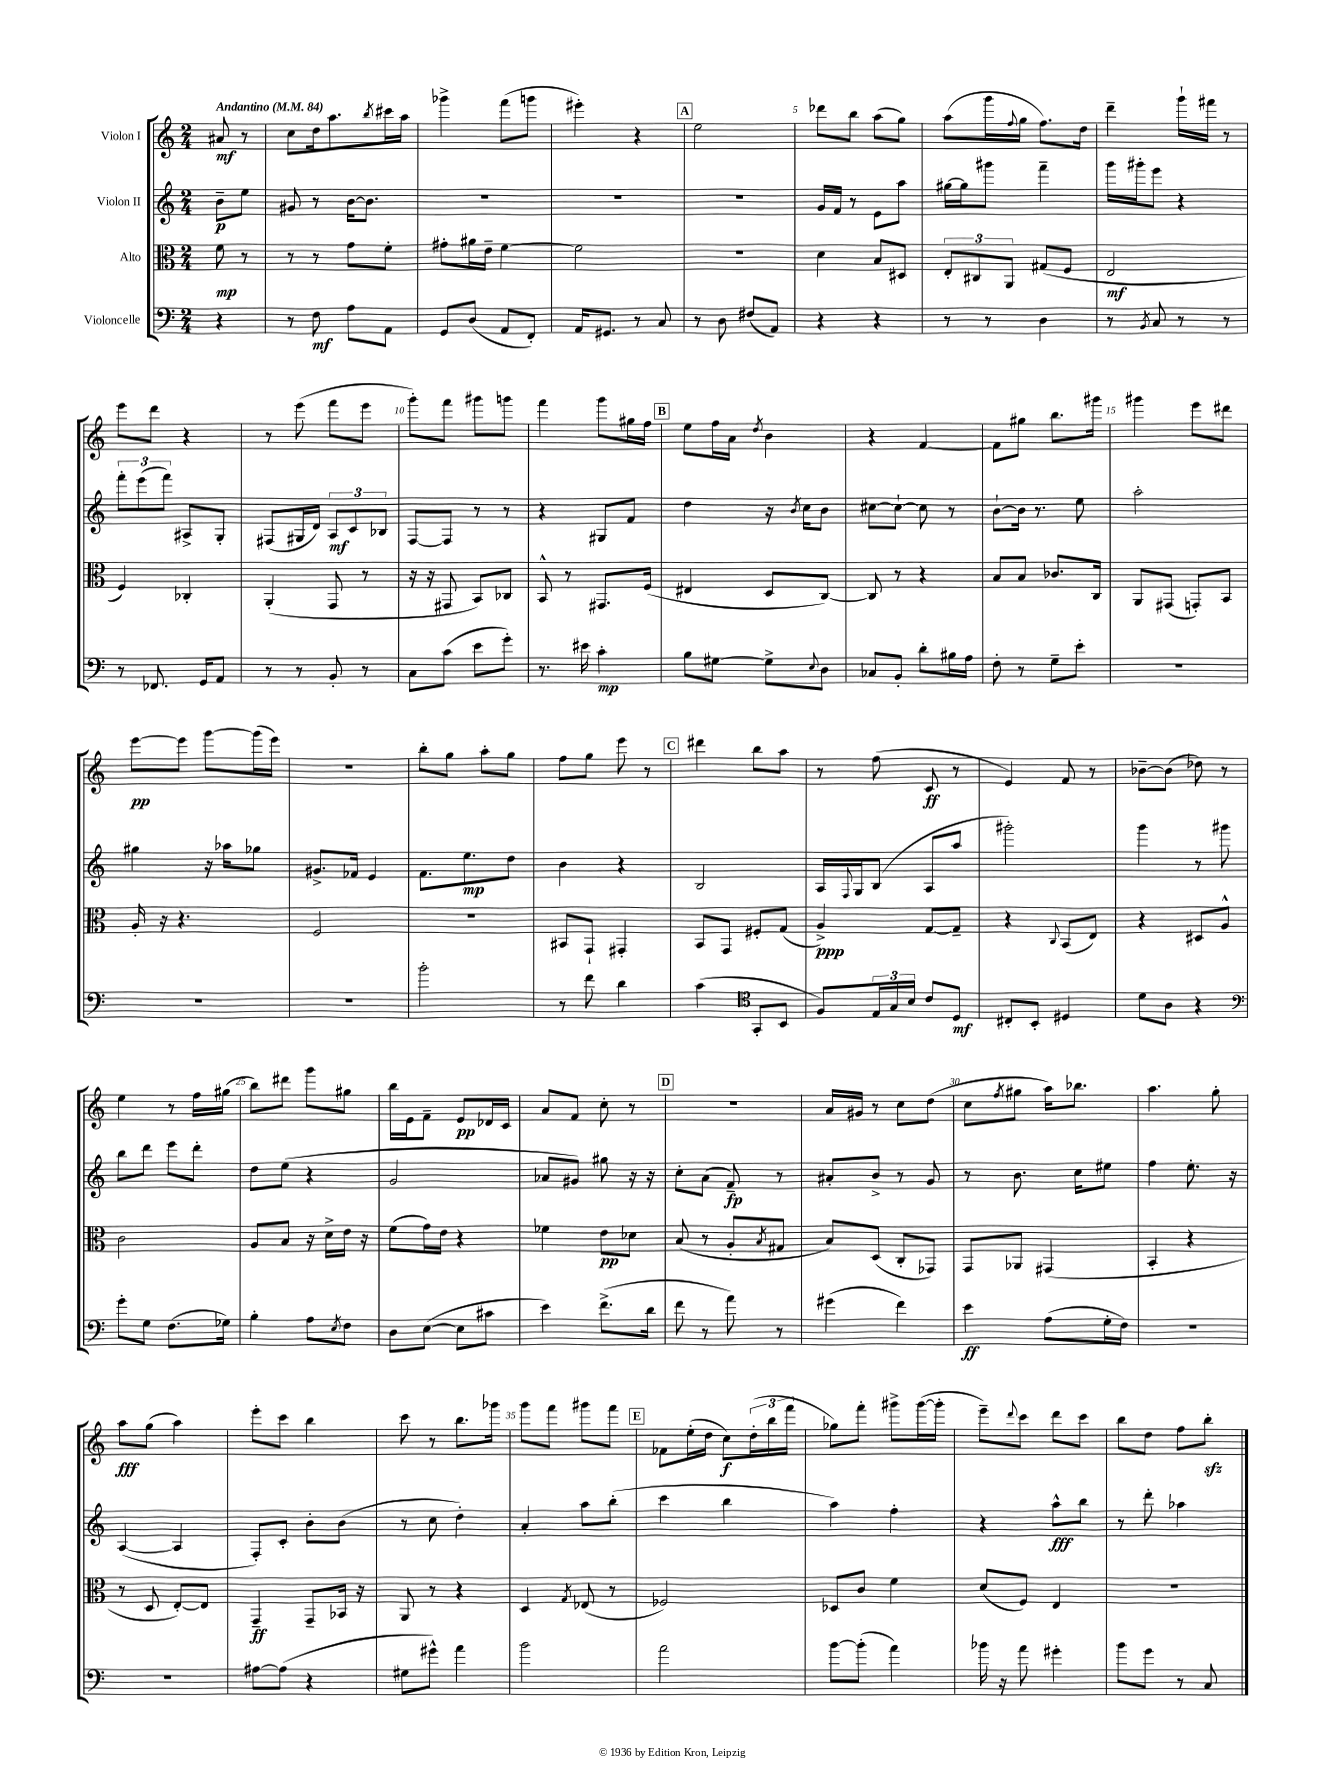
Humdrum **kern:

**kern	**dynam	**kern	**dynam	**kern	**dynam	**kern	**dynam
*part4	*part4	*part3	*part3	*part2	*part2	*part1	*part1
*staff4	*staff4	*staff3	*staff3	*staff2	*staff2	*staff1	*staff1
*I"Violoncelle	*	*I"Alto	*	*I"Violon II	*	*I"Violon I	*
*clefF4	*	*clefC3	*	*clefG2	*	*clefG2	*
*k[]	*	*k[]	*	*k[]	*	*k[]	*
*M2/4	*	*M2/4	*	*M2/4	*	*M2/4	*
*MM84	*	*MM84	*	*MM84	*	*MM84	*
=	=	=	=	=	=	=	=
!	!	!	!	!	!	!LO:TX:a:B:t=Andantino	!
4r	.	8f\	mp	8b~\L	p	8a#X/	mf
.	.	8r	.	8ee\J	.	8r	.
=1	=1	=1	=1	=1	=1	=1	=1
8r	.	8r	.	8g#X/	.	8cc\L	.
8F\	mf	8r	.	8r	.	16dd\k	.
.	.	.	.	.	.	8.aa\	.
8A\L	.	8g\L	.	[16b\KL	.	.	.
.	.	.	.	8.b\J]	.	.	.
.	.	.	.	.	.	8qbb/	.
8AA\J	.	8f'\J	.	.	.	16ccc#X\L	.
.	.	.	.	.	.	16aa\JJ	.
=2	=2	=2	=2	=2	=2	=2	=2
8GG/L	.	8g#X'\L	.	2r	.	4ggg-X^\	.
(8D/J	.	16a#X\L	.	.	.	.	.
.	.	16e~\JJ	.	.	.	.	.
8AA/L	.	[4f\	.	.	.	(8fff\L	.
8FF'/J)	.	.	.	.	.	8gggn\J	.
=3	=3	=3	=3	=3	=3	=3	=3
16AA/KL	.	2f\]	.	2r	.	4eee#X'\)	.
8.GG#X/J	.	.	.	.	.	.	.
8r	.	.	.	.	.	4r	.
8C/	.	.	.	.	.	.	.
!!LO:REH:place=s1:t=A
=4	=4	=4	=4	=4	=4	=4	=4
8r	.	2r	.	2r	.	2ee\	.
8D\	.	.	.	.	.	.	.
(8F#X/L	.	.	.	.	.	.	.
8AA/J)	.	.	.	.	.	.	.
=5	=5	=5	=5	=5	=5	=5	=5
4r	.	4d\	.	16g/LL	.	8ddd-X\L	.
.	.	.	.	16f/JJ	.	.	.
.	.	.	.	8r	.	8bb\J	.
4r	.	8B/L	.	8e\L	.	(8aa\L	.
.	.	8D#X/J	.	8aa\J	.	8gg\J)	.
=6	=6	=6	=6	=6	=6	=6	=6
8r	.	12E'/L	.	[16gg#X\LL	.	(8aa\L	.
.	.	.	.	16gg#\J]	.	.	.
.	.	12C#X/	.	.	.	.	.
8r	.	.	.	8ggg#X\J	.	16ggg\L	.
.	.	12AA/J	.	.	.	.	.
.	.	.	.	.	.	8qqff/	.
.	.	.	.	.	.	16gg\JJ	.
4D\	.	(8G#X/L	.	4fff~\	.	8.ff\L)	.
.	.	8F/J	.	.	.	.	.
.	.	.	.	.	.	16dd\Jk	.
=7	=7	=7	=7	=7	=7	=7	=7
8r	.	2E/	mf	16ggg\LL	.	4ddd~\	.
.	.	.	.	16ggg#X'\J	.	.	.
8qBB/	.	.	.	.	.	.	.
8C/	.	.	.	8eee\J	.	.	.
8r	.	.	.	4r	.	16ggg`\LL	.
.	.	.	.	.	.	16fff#X\JJ	.
8r	.	.	.	.	.	8r	.
!!LO:LB:g=z
=8	=8	=8	=8	=8	=8	=8	=8
8r	.	4F/)	.	12fff'\L	.	8eee\L	.
.	.	.	.	(12eee\	.	.	.
8.FF-X/	.	.	.	.	.	8ddd\J	.
.	.	.	.	12fff\J)	.	.	.
.	.	4C-X'/	.	8A#X^/L	.	4r	.
16GG/KL	.	.	.	.	.	.	.
8AA/J	.	.	.	8G'/J	.	.	.
=9	=9	=9	=9	=9	=9	=9	=9
8r	.	(4AA'/	.	(8F#X/L	.	8r	.
8r	.	.	.	16G#X/L	.	(8eee\	.
.	.	.	.	16d/JJ)	.	.	.
8BB'/	.	8GG/	.	12A/L	mf	8fff\L	.
.	.	.	.	12c/	.	.	.
8r	.	8r	.	.	.	8eee\J	.
.	.	.	.	12B-X/J	.	.	.
=10	=10	=10	=10	=10	=10	=10	=10
8C\L	.	16r	.	[8F/L	.	8ggg'\L)	.
.	.	16r	.	.	.	.	.
(8c\J	.	8GG#X/	.	8F/J]	.	8fff\J	.
8e\L	.	8BB/L)	.	8r	.	8ggg#X\L	.
8g'\J)	.	8C-X/J	.	8r	.	8gggn\J	.
=11	=11	=11	=11	=11	=11	=11	=11
8.r	.	8BB^^/	.	4r	.	4fff\	.
.	.	8r	.	.	.	.	.
16e#X\	.	.	.	.	.	.	.
4c'\	mp	8.GG#X/L	.	8G#X/L	.	8ggg\L	.
.	.	.	.	8f/J	.	16gg#X\L	.
.	.	(16F/Jk	.	.	.	16ff\JJ	.
!!LO:REH:place=s1:t=B
=12	=12	=12	=12	=12	=12	=12	=12
8B\L	.	4E#X/	.	4dd\	.	8ee\L	.
[8G#X\J	.	.	.	.	.	16ff\L	.
.	.	.	.	.	.	16a\JJ	.
.	.	.	.	.	.	8qdd/	.
8G#^\L]	.	8D/L	.	16r	.	4b\	.
.	.	.	.	8qb/	.	.	.
.	.	.	.	16cc\KL	.	.	.
8qqE/	.	.	.	.	.	.	.
8D\J	.	[8C/J)	.	8b\J	.	.	.
=13	=13	=13	=13	=13	=13	=13	=13
8C-X/L	.	8C/]	.	[8cc#X\L	.	4r	.
8BB'/J	.	8r	.	8cc#`\J_	.	.	.
8d'\L	.	4r	.	8cc#\]	.	[4f/	.
16B#X\L	.	.	.	8r	.	.	.
16A\JJ	.	.	.	.	.	.	.
=14	=14	=14	=14	=14	=14	=14	=14
8F'\	.	8B/L	.	[8b`\L	.	8f\L]	.
8r	.	8B/J	.	16b\Jk]	.	8gg#X\J	.
.	.	.	.	8.r	.	.	.
8G~\L	.	8.c-X/L	.	.	.	8.bb\L	.
8e'\J	.	.	.	8ee\	.	.	.
.	.	16C/Jk	.	.	.	16ggg#X\Jk	.
=15	=15	=15	=15	=15	=15	=15	=15
2r	.	8AA/L	.	2aa'\	.	4ggg#X\	.
.	.	(8GG#X/J	.	.	.	.	.
.	.	8GGn'/L)	.	.	.	8eee\L	.
.	.	8BB/J	.	.	.	8ddd#X\J	.
!!LO:LB:g=z
=16	=16	=16	=16	=16	=16	=16	=16
2r	.	16A'/	.	4gg#X\	.	[8eee\L	pp
.	.	16r	.	.	.	.	.
.	.	4.r	.	.	.	8eee\J]	.
.	.	.	.	16r	.	[8ggg\L	.
.	.	.	.	16aa-X\KL	.	.	.
.	.	.	.	8gg-X\J	.	(16ggg\L]	.
.	.	.	.	.	.	16eee\JJ)	.
=17	=17	=17	=17	=17	=17	=17	=17
2r	.	2F/	.	8.g#X^/L	.	2r	.
.	.	.	.	16f-X/Jk	.	.	.
.	.	.	.	4e/	.	.	.
=18	=18	=18	=18	=18	=18	=18	=18
2b'\	.	2r	.	8.f\L	.	8bb'\L	.
.	.	.	.	.	.	8gg\J	.
.	.	.	.	8.ee\	mp	.	.
.	.	.	.	.	.	8aa'\L	.
.	.	.	.	8dd\J	.	8gg\J	.
=19	=19	=19	=19	=19	=19	=19	=19
8r	.	8BB#X/L	.	4b\	.	8ff\L	.
8f\	.	8GG`/J	.	.	.	8gg\J	.
4d\	.	4GG#X'/	.	4r	.	8eee\	.
.	.	.	.	.	.	8r	.
!!LO:REH:place=s1:t=C
=20	=20	=20	=20	=20	=20	=20	=20
(4c\	.	8BB/L	.	2B/	.	4ddd#X\	.
.	.	8GG/J	.	.	.	.	.
*clefC4	*	*	*	*	*	*	*
8GG'/L	.	8F#X'/L	.	.	.	8bb\L	.
8BB/J	.	(8G/J	.	.	.	8aa\J	.
=21	=21	=21	=21	=21	=21	=21	=21
8F/L)	.	4A^/)	ppp	16A/LL	.	8r	.
.	.	.	.	8qqF/	.	.	.
.	.	.	.	16G/J	.	.	.
24E/L	.	.	.	(8B/J	.	(8ff\	.
24G/	.	.	.	.	.	.	.
24B/JJ	.	.	.	.	.	.	.
8c/L	.	[8G/L	.	8A/L	.	8c/	ff
8D/J	mf	8G~/J]	.	8aa/J	.	8r	.
=22	=22	=22	=22	=22	=22	=22	=22
8C#X'/L	.	4r	.	2ggg#X'\)	.	4e/)	.
8BB'/J	.	.	.	.	.	.	.
.	.	8qqC/	.	.	.	.	.
4D#X/	.	(8BB/L	.	.	.	8f/	.
.	.	8E/J)	.	.	.	8r	.
=23	=23	=23	=23	=23	=23	=23	=23
8d\L	.	4r	.	4ggg\	.	[8b-X~\L	.
8A\J	.	.	.	.	.	(8b-\J]	.
4r	.	8D#X/L	.	8r	.	8dd-X\)	.
.	.	8A^^/J	.	8ggg#X\	.	8r	.
!!LO:LB:g=z
=24	=24	=24	=24	=24	=24	=24	=24
*clefF4	*	*	*	*	*	*	*
8g'\L	.	2c\	.	8bb\L	.	4ee\	.
8G\J	.	.	.	8ddd\J	.	.	.
(8.F\L	.	.	.	8eee\L	.	8r	.
.	.	.	.	8ddd'\J	.	16ff\LL	.
16G-X\Jk)	.	.	.	.	.	(16gg#X\JJ	.
=25	=25	=25	=25	=25	=25	=25	=25
4B'\	.	8A/L	.	8dd\L	.	8bb\L)	.
.	.	8B/J	.	(8ee\J	.	8ddd#X\J	.
8A\L	.	16r	.	4r	.	8ggg\L	.
.	.	16d^\LL	.	.	.	.	.
8qE/	.	.	.	.	.	.	.
8F\J	.	16e\JJ	.	.	.	8gg#X\J	.
.	.	16r	.	.	.	.	.
=26	=26	=26	=26	=26	=26	=26	=26
8D\L	.	(8f\L	.	2g/	.	16bb\LL	.
.	.	.	.	.	.	16e\J	.
([8E\J	.	16g\L)	.	.	.	8f~\J	.
.	.	16e\JJ	.	.	.	.	.
8E\L]	.	4r	.	.	.	8e/L	pp
8c#X\J	.	.	.	.	.	16d-X/L	.
.	.	.	.	.	.	16c/JJ	.
=27	=27	=27	=27	=27	=27	=27	=27
4e\)	.	4f-X\	.	8a-X/L	.	8a/L	.
.	.	.	.	8g#X/J)	.	8f/J	.
(8.f^\L	.	8e\L	pp	8gg#X\	.	8cc'\	.
.	.	8d-X\J	.	16r	.	8r	.
16d\Jk	.	.	.	16r	.	.	.
!!LO:REH:place=s1:t=D
=28	=28	=28	=28	=28	=28	=28	=28
8f\	.	(8B/	.	8cc'\L	.	2r	.
8r	.	8r	.	(8a\J	.	.	.
8a\)	.	8A'/L	.	8f~/)	fp	.	.
.	.	8qB/	.	.	.	.	.
8r	.	8G#X/J	.	8r	.	.	.
=29	=29	=29	=29	=29	=29	=29	=29
(4g#X\	.	8B/L)	.	8a#X'/L	.	16a/LL	.
.	.	.	.	.	.	16g#X/JJ	.
.	.	(8D/J	.	8b^/J	.	8r	.
4f\)	.	8C'/L	.	8r	.	8cc\L	.
.	.	8GG-X/J)	.	8g/	.	(8dd\J	.
=30	=30	=30	=30	=30	=30	=30	=30
4e\	ff	8GG/L	.	8r	.	8cc\L	.
.	.	.	.	.	.	8qff/	.
.	.	8AA-X/J	.	8.b\	.	8gg#X\J	.
(8A\L	.	(4GG#X/	.	.	.	16aa\KL)	.
.	.	.	.	16cc\KL	.	8.bb-X\J	.
16G'\L	.	.	.	8ee#X\J	.	.	.
16F\JJ)	.	.	.	.	.	.	.
=31	=31	=31	=31	=31	=31	=31	=31
2r	.	4BB'/	.	4ff\	.	4.aa\	.
.	.	4r	.	8.ee'\	.	.	.
.	.	.	.	.	.	8gg'\	.
.	.	.	.	16r	.	.	.
!!LO:LB:g=z
=32	=32	=32	=32	=32	=32	=32	=32
2r	.	8r	.	([4A/	.	8aa\L	fff
.	.	8D/	.	.	.	(8gg\J	.
.	.	[8E'/L)	.	4A/]	.	4aa\)	.
.	.	8E/J]	.	.	.	.	.
=33	=33	=33	=33	=33	=33	=33	=33
[8A#X\L	.	4GG~/	ff	8F'/L)	.	8eee'\L	.
(8A#\J]	.	.	.	8c'/J	.	8ccc\J	.
4r	.	8GG~/L	.	8b'\L	.	4bb\	.
.	.	16BB-X/Jk	.	(8b\J	.	.	.
.	.	16r	.	.	.	.	.
=34	=34	=34	=34	=34	=34	=34	=34
8G#X\L	.	8AA/	.	8r	.	8ccc\	.
8g#X^^\J)	.	8r	.	8cc\	.	8r	.
4a\	.	4r	.	4dd'\)	.	8.bb\L	.
.	.	.	.	.	.	16ggg-X\Jk	.
=35	=35	=35	=35	=35	=35	=35	=35
2b\	.	4D/	.	4a'/	.	8ggg\L	.
.	.	.	.	.	.	8fff\J	.
.	.	8qG/	.	.	.	.	.
.	.	(8E-X/	.	8aa\L	.	8ggg#X\L	.
.	.	8r	.	(8bb'\J	.	8fff\J	.
!!LO:REH:place=s1:t=E
=36	=36	=36	=36	=36	=36	=36	=36
2a\	.	2F-X/)	.	4ccc\	.	8f-X\L	.
.	.	.	.	.	.	(16ee'\L	.
.	.	.	.	.	.	16dd\JJ	.
.	.	.	.	4bb\	.	8cc\L)	f
.	.	.	.	.	.	(24dd'\L	.
.	.	.	.	.	.	24bb\	.
.	.	.	.	.	.	24fff\JJ	.
=37	=37	=37	=37	=37	=37	=37	=37
[8b\L	.	8D-X/L	.	4aa\)	.	8gg-X\L)	.
(8b'\J]	.	8c/J	.	.	.	8fff'\J	.
4a\)	.	4f\	.	4ff'\	.	8ggg#X^\L	.
.	.	.	.	.	.	([16ggg#\L	.
.	.	.	.	.	.	16ggg#'\JJ]	.
=38	=38	=38	=38	=38	=38	=38	=38
16b-X\	.	(8d/L	.	4r	.	8eee~\L)	.
16r	.	.	.	.	.	.	.
.	.	.	.	.	.	8qqddd/	.
8a\	.	8F/J)	.	.	.	8ccc\J	.
4g#X'\	.	4E/	.	8aa^^\L	fff	8ddd\L	.
.	.	.	.	8bb\J	.	8ccc\J	.
=39	=39	=39	=39	=39	=39	=39	=39
8b\L	.	2r	.	8r	.	8bb\L	.
8g\J	.	.	.	8ddd'\	.	8dd\J	.
8r	.	.	.	4aa-X\	.	8ff\L	.
8C/	.	.	.	.	.	8bbzz'\J	.
==	==	==	==	==	==	==	==
*-	*-	*-	*-	*-	*-	*-	*-
